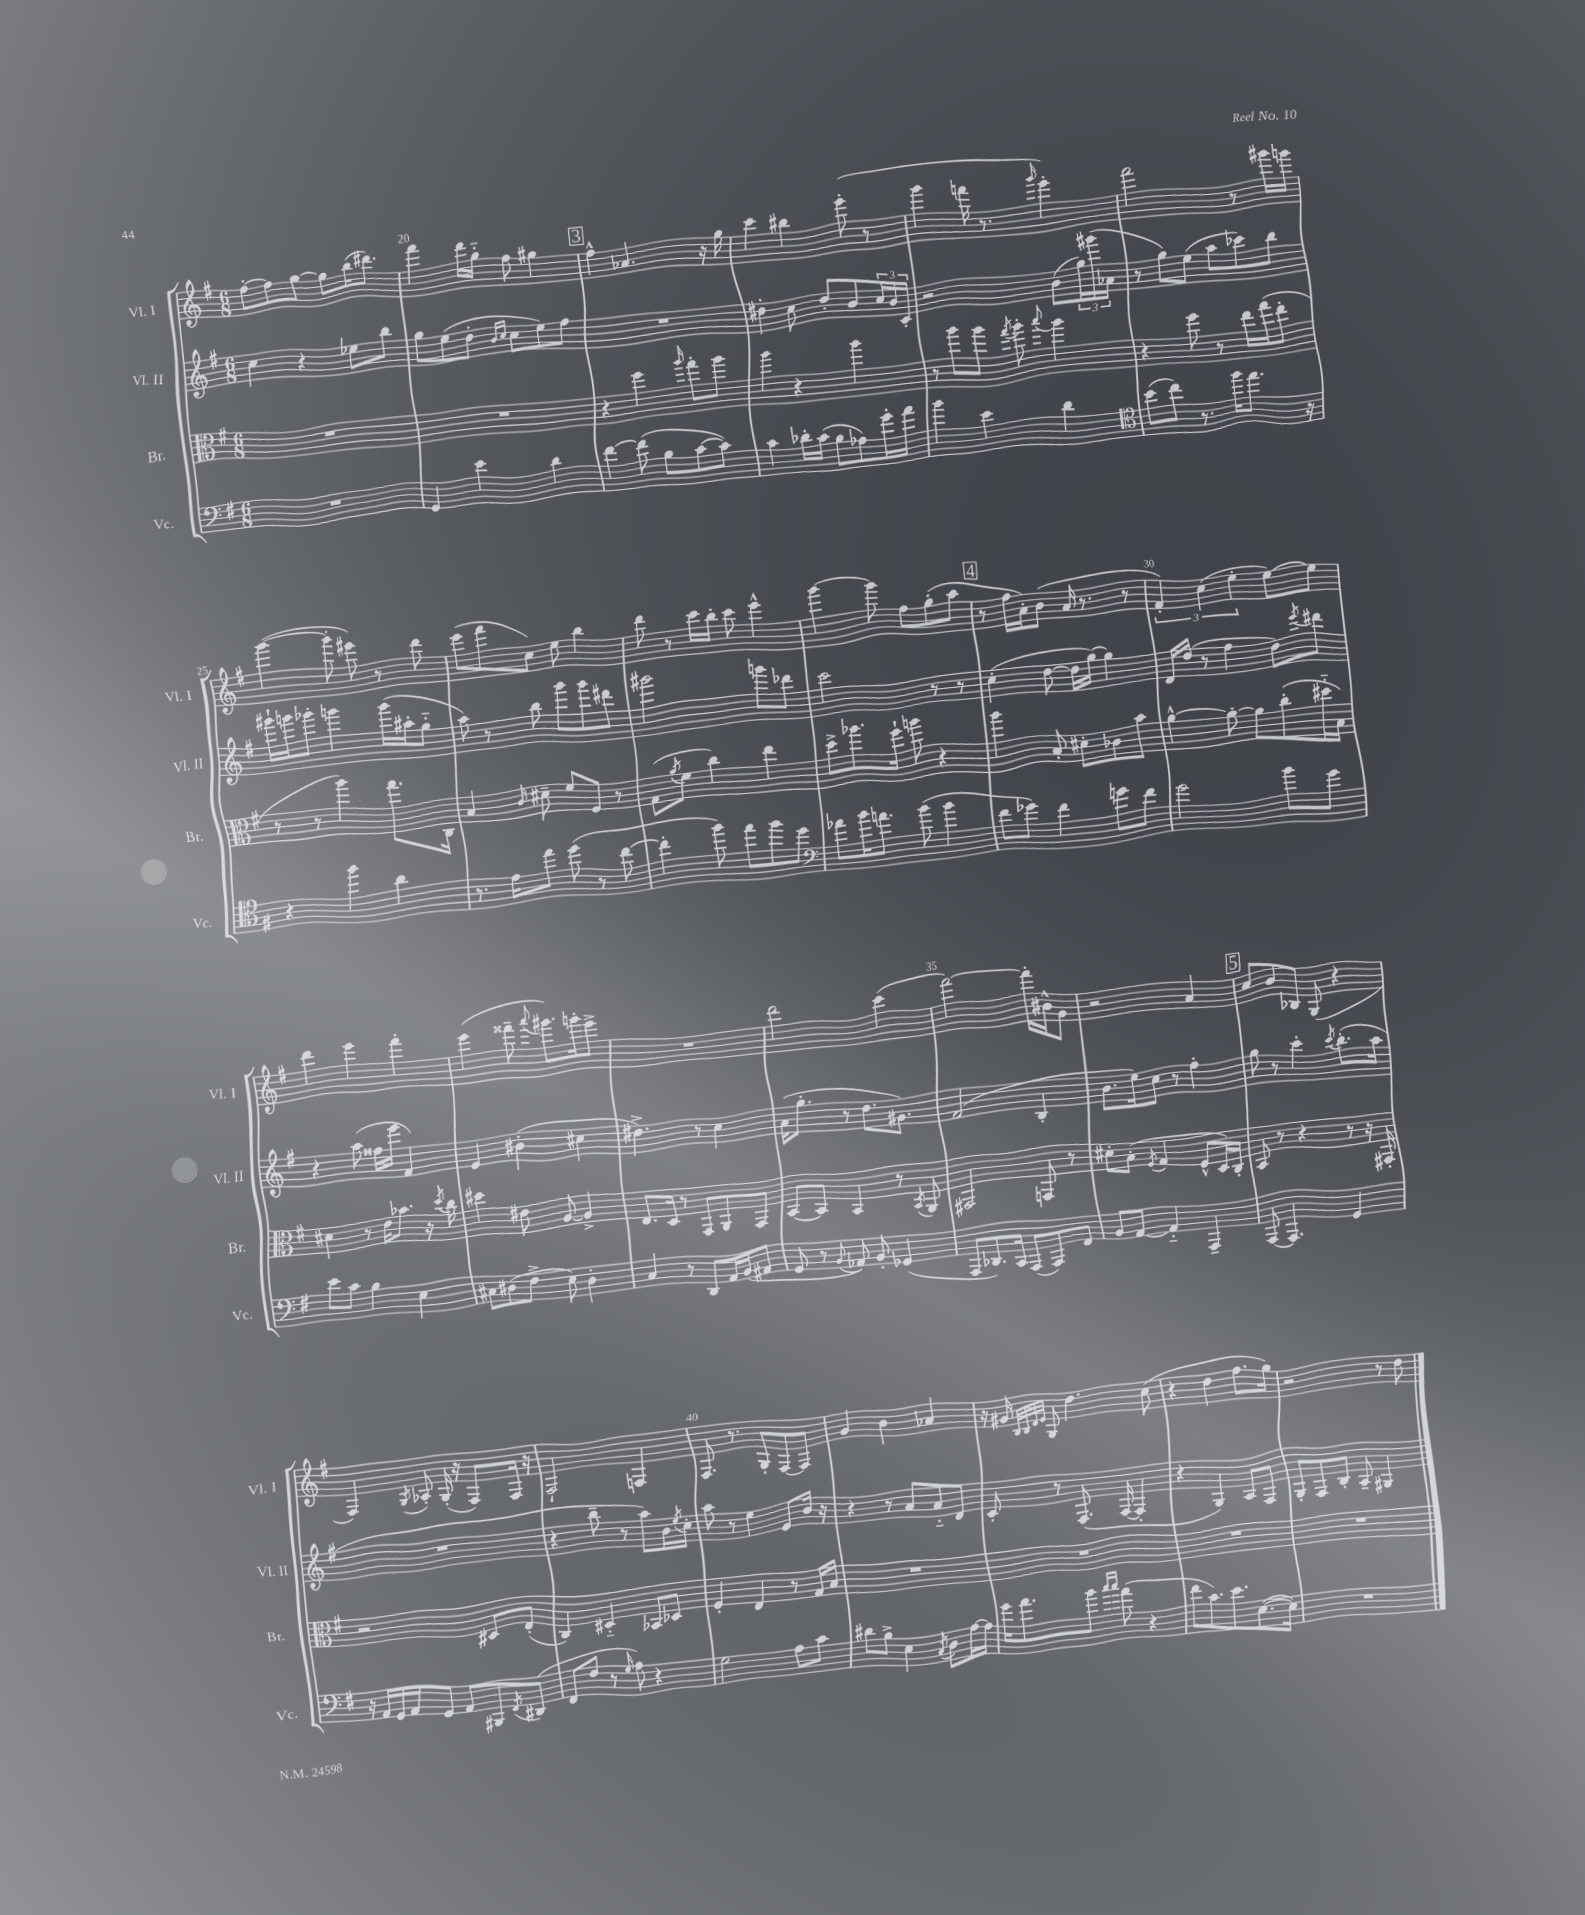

**kern	**kern	**kern	**kern
*staff4	*staff3	*staff2	*staff1
*clefF4	*clefC3	*clefG2	*clefG2
*k[f#]	*k[f#]	*k[f#]	*k[f#]
*M6/8	*M6/8	*M6/8	*M6/8
2.r	2.r	4cc	[8ff#'
.	.	.	8ff#]
.	.	4r	[8gg
.	.	.	8gg]
.	.	8ee-	(16bb
.	.	.	8.ddd#)
.	.	8bb	.
=	=	=	=
4GG	2.r	8gg	4fff#
.	.	(8ee	.
4e	.	8dd'	16ddd
.	.	.	16gg'~
.	.	16qqb	.
.	.	16qqcc	.
.	.	8cc	8ff#
4d	.	8ee)	4gg#
.	.	8ff#	.
=	=	=	=
[4f#	4r	2.r	4ff#^^
(8f#]	4ff#	.	4.a-
8B	.	.	.
.	16qqaa	.	.
[8c	8gg'	.	.
8c])	8aa	.	16r
.	.	.	16gg
=	=	=	=
4c	4aa	4dd#'	4ccc
16d-'	4r	8cc	4bb#
(16c	.	.	.
8B	.	8dd#'	.
8A-)	4aa	8b	(8eee'
16g'	.	24cc	8r
.	.	24b	.
16a	.	.	.
.	.	24c'	.
=	=	=	=
4b	8r	2r	4ggg
.	8aa	.	.
4e	8aa	.	16fff
.	.	.	8.r
.	8qgg	.	.
.	8aa'	.	.
.	8qqbb	.	16qqggg
4d	4aa	(8b	4eee')
.	.	24gg)	.
.	.	(24ggg#	.
.	.	24a-	.
=	=	=	=
*clefC4	*	*	*
(8b	4r	8r	2fff#
8cc)	.	8gg)	.
8.r	8ff#	(8ee	.
.	8r	8aa	.
16ff#	.	.	.
8.ee	16ee	8ccc-)	8r
.	(16gg	.	.
.	8ee'	8bb	16ggg#
16r	.	.	16ggg
=	=	=	=
4r	8r	16ggg#`	([4ggg
.	.	16ggg	.
.	8r	8ggg-'	.
4ff#	4aa)	4ggg	8ggg']
.	.	.	8eee#)
4a	8.gg	(16ggg	8r
.	.	16aa#'	.
.	.	8gg'~	8ddd
.	16C	.	.
=	=	=	=
8.r	4B	8aa)	(8eee
.	.	8r	8fff#
16e	.	.	.
.	16qqc	.	.
8ee	8d#~	8bb	8cc)
(8dd	8f#	8ggg	8ee
8r	8F#	8ggg	4bb
[8cc	8r	8ddd#	.
=	=	=	=
4cc']	(8G	2ggg#	8ddd
.	8qa	.	.
.	8f#	.	8r
8ff#)	4cc)	.	16ccc
.	.	.	16bb'
8ee	.	.	8ccc
8ff#	4ee	8ggg	4eee^^
8dd	.	8ddd-	.
=	=	=	=
*clefF4	*	*	*
8a-	8dd^	2ccc	[4ggg
16b	8.aa-	.	.
8.a	.	.	.
.	.	.	8ggg]
.	16ff#`	.	.
(8b	8aa	.	8ff#
4b	4r	8r	(8gg'
.	.	8r	8aa
=	=	=	=
8f#	4aa	(4cc'	8r
8g-)	.	.	16ff#
.	.	.	16a')
4f#	8B'	[8dd	(8b
.	8d#'	16dd]	16a
.	.	[16gg)	8.r
8g	8c-	4gg]	.
8f#	8b	.	8r
=	=	=	=
2g	[4a^^	16d	6f#')
.	.	(16dd	.
.	.	8r	.
.	.	.	(6cc
.	8a'_	4ff#	.
.	.	.	6ee'
.	8a]	.	.
8b	(8cc'	8dd)	[8ee)
.	.	8qeee	.
8g	16dd#'~	8ddd#	8ee]
.	16B)	.	.
=	=	=	=
8e	4d#	4r	4ddd
8c	.	.	.
4B	8r	(8aa	4eee
.	16e	16ff##	.
.	8.b-	16eee	.
4E	.	4f#)	4fff#'
.	16r	.	.
.	8qdd	.	.
.	16cc	.	.
=	=	=	=
8C#	4dd#	4e	(4eee
(8D#	.	.	.
8F#^	8e#	(4b#'	8fff##~
.	.	.	8qqaaa
8E)	[8A	.	8.ggg#)
4D#'	4A^]	4cc#	.
.	.	.	16ggg'
.	.	.	8eee^
=	=	=	=
4C	8.E	4.dd#^)	2.r
.	16D	.	.
8r	8r	.	.
8DD	8GG	8r	.
16AA	8AA	4cc	.
(16BB	.	.	.
8AA#	8GG	.	.
=	=	=	=
8GG	[8BB	(16a	2ddd
.	.	8.gg'	.
8r	8BB]	.	.
8qqBB	.	.	.
8AA-)	4BB	8r	.
8BB'	.	8.dd	.
(4GG-	8r	.	(4ccc
.	.	8.g#)	.
.	8qBB	.	.
.	8AA	.	.
=	=	=	=
8AAA	2GG#	(2f#	[2fff#)
8.DD-)	.	.	.
16CC	.	.	.
(8AAA	.	.	.
8AAA)	8GG	4B'	16fff#']
.	.	.	16b#^^
8FF#	8r	.	8g
=	=	=	=
8BB	8d#'	8.b	2r
[8AA	(8B'	.	.
.	.	16ee)	.
.	8qF#	.	.
4AA'~]	4G	8cc	.
.	.	8r	.
4AAA~	8F#^^	4ff#'	4a
.	16D)	.	.
.	16C'	.	.
=	=	=	=
[8AAA	8BB	8gg	8cc
4.AAA]	8r	8r	8b
.	4r	4ccc'	8B-
.	.	.	(8G
.	.	8qccc	.
4GG	8r	(8.bb'	4r
.	16r	.	.
.	16GG#'	16aa	.
=	=	=	=
16r	2r	2.r	4F#)
16AA	.	.	.
16GG	.	.	.
16AA	.	.	.
.	.	.	8qG
8GG	.	.	8A-'
8AA	.	.	(16G'
.	.	.	16r
8BBB#	8D#	.	8F#)
8qFF#	.	.	.
(8DD#	(8E'	.	16F#
.	.	.	16r
=	=	=	=
8FF#	4C)	4r	2F#`
8F#	.	.	.
8r	4D#'~	8bb~	.
16qqG	.	.	.
8A)	.	8r	.
4r	8BB-	8aa)	4F
.	8D-	16b	.
.	.	8qee	.
.	.	16cc'	.
=	=	=	=
2G	4F#'	8aa	8.F#
.	.	8r	.
.	.	.	8.r
.	4E	4ee	.
.	.	.	8G'
8A	8r	8e	[8F#
8c	16G	16b	8F#]
.	16B	16r	.
=	=	=	=
8d#	2.r	4r	4g
8B^	.	.	.
4E	.	8r	4b
.	.	8a	.
8qC	.	.	.
8D	.	8a'~	4a-
[16A	.	8d	.
16A]	.	.	.
=	=	=	=
16g	2.r	8c'	16r
8.a	.	.	16g#
.	.	.	32qqB
.	.	.	32qqB
.	.	.	32qqd
.	.	.	32qqe
.	.	8r	8G
8b	.	(8.F#	4.dd
16qqcc	.	.	.
16qqcc	.	.	.
(8a	.	.	.
.	.	[16F#	.
4r	.	4F#']	.
.	.	.	(8cc
=	=	=	=
8f#	2.r	4r	4r
8.c)	.	.	.
.	.	4G)	4dd
8.e	.	.	.
([8.E	.	8A	8.ff#
.	.	8F#	.
16E])	.	.	16gg)
=	=	=	=
2.r	2.r	8G'	2r
.	.	8F#	.
.	.	8B'	.
.	.	8A~	.
.	.	4G#	8r
.	.	.	8dd
==	==	==	==
*-	*-	*-	*-
